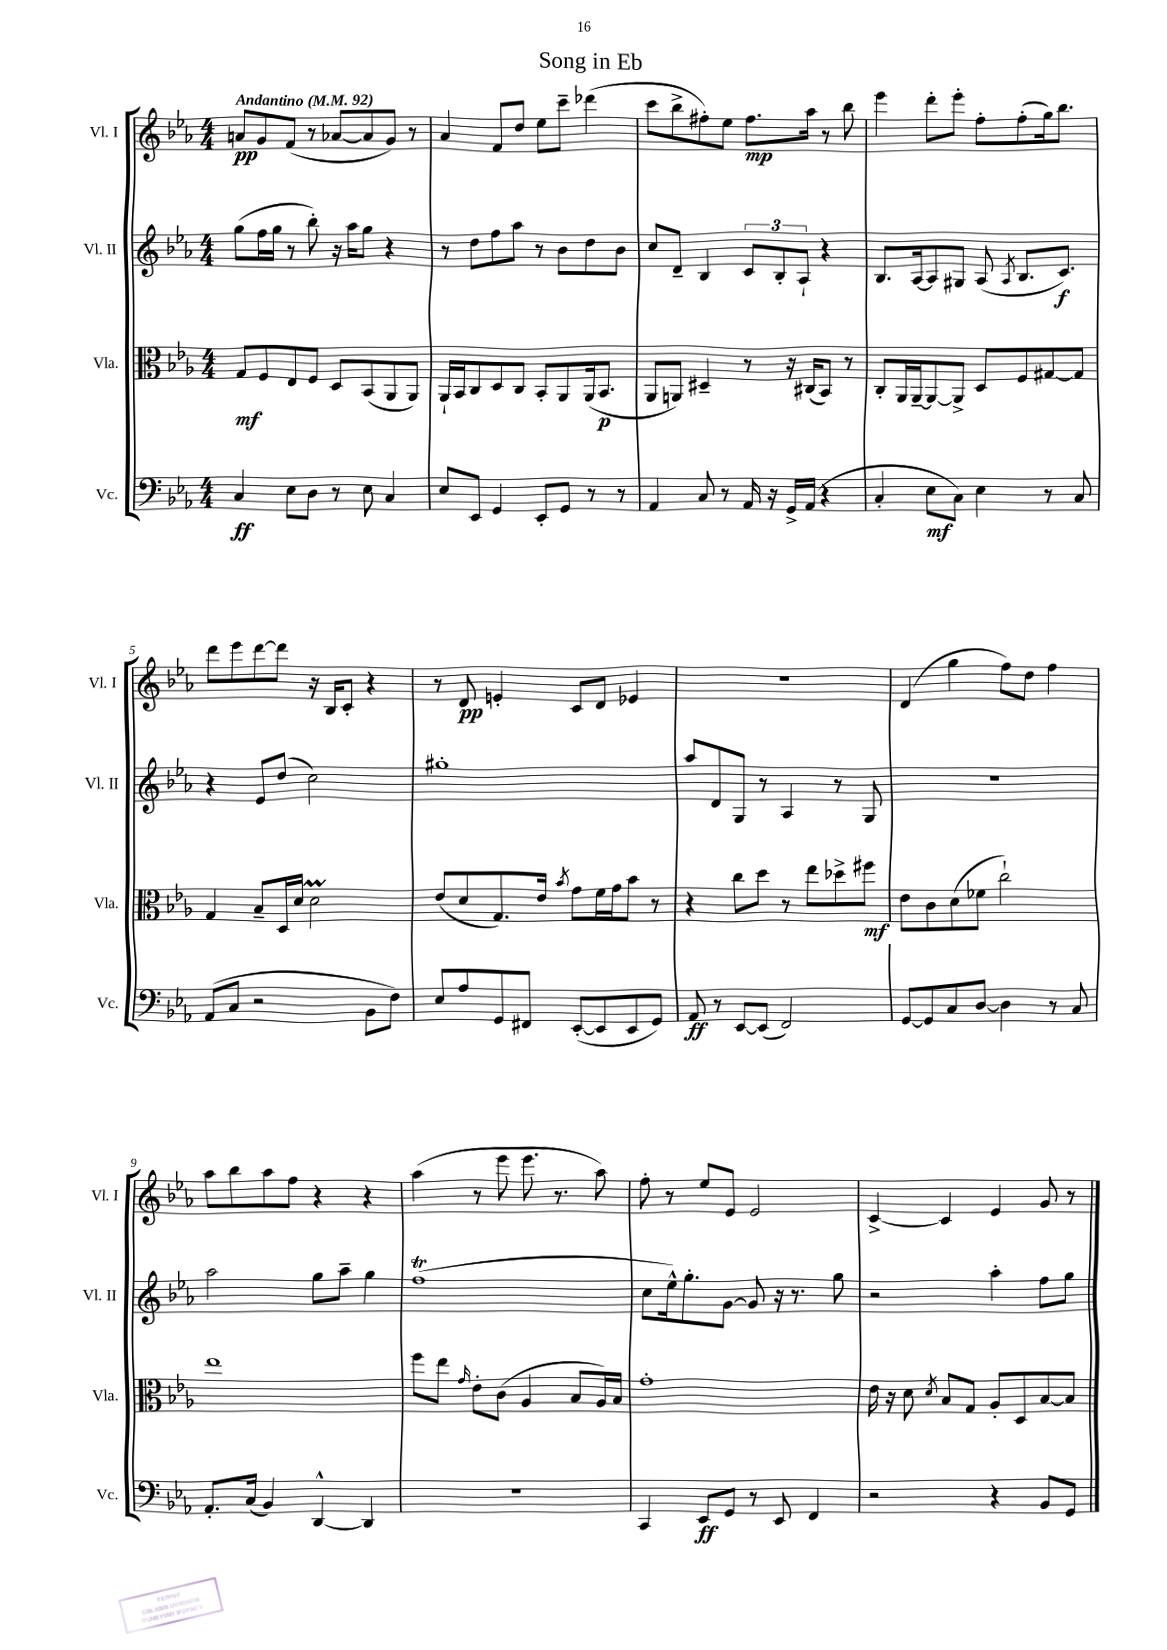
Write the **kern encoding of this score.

**kern	**dynam	**kern	**dynam	**kern	**dynam	**kern	**dynam
*part4	*part4	*part3	*part3	*part2	*part2	*part1	*part1
*staff4	*staff4	*staff3	*staff3	*staff2	*staff2	*staff1	*staff1
*I"Vc.	*	*I"Vla.	*	*I"Vl. II	*	*I"Vl. I	*
*I'Vc.	*	*I'Vla.	*	*I'Vl. II	*	*I'Vl. I	*
*clefF4	*	*clefC3	*	*clefG2	*	*clefG2	*
*k[b-e-a-]	*	*k[b-e-a-]	*	*k[b-e-a-]	*	*k[b-e-a-]	*
*M4/4	*	*M4/4	*	*M4/4	*	*M4/4	*
*MM92	*	*MM92	*	*MM92	*	*MM92	*
=1	=1	=1	=1	=1	=1	=1	=1
!	!	!	!	!	!	!LO:TX:a:B:t=Andantino	!
4C/	ff	8G/L	mf	(8gg\L	.	8an/L	pp
.	.	8F/	.	16ff\L	.	8g/	.
.	.	.	.	16gg\JJ	.	.	.
8E-\L	.	8E-/	.	8r	.	(8f/J	.
8D\J	.	8F/J	.	8bb-'\)	.	8r	.
8r	.	8D/L	.	16r	.	[8a-X/L	.
.	.	.	.	16aa-\KL	.	.	.
8E-\	.	(8BB-/	.	8gg\J	.	8a-/]	.
4C/	.	8AA-/	.	4r	.	8g/J)	.
.	.	8AA-/J)	.	.	.	8r	.
=2	=2	=2	=2	=2	=2	=2	=2
8E-/L	.	16AA-`/LL	.	8r	.	4a-/	.
.	.	16BB-/J	.	.	.	.	.
8EE-/J	.	8C/	.	8dd\L	.	.	.
4GG/	.	8D/	.	8ff\	.	8f/L	.
.	.	8C/J	.	8aa-\J	.	8dd/J	.
8EE-'/L	.	8BB-'/L	.	8r	.	8ee-\L	.
8GG/J	.	8AA-/	.	8b-\L	.	8ccc~\J	.
8r	.	(16AA-/k	.	8dd\	.	(4ddd-X\	.
.	.	8.BB-/J	p	.	.	.	.
8r	.	.	.	8b-\J	.	.	.
=3	=3	=3	=3	=3	=3	=3	=3
4AA-/	.	8AA-/L	.	8cc/L	.	8ccc\L	.
.	.	8AAn/J)	.	8d~/J	.	8bb-^\	.
8C/	.	4D#X~/	.	4B-/	.	8ff#X'\)	.
8r	.	.	.	.	.	8ee-\J	.
16AA-/	.	8r	.	12c/L	.	8.ff#\L	mp
16r	.	.	.	.	.	.	.
.	.	.	.	12B-'/	.	.	.
16GG^/LL	.	16r	.	.	.	.	.
.	.	.	.	12A-`/J	.	.	.
(16AA-/JJ	.	(16C#X/KL	.	.	.	16aa-\Jk	.
4r	.	8BB-/J)	.	4r	.	8r	.
.	.	8r	.	.	.	8bb-\	.
=4	=4	=4	=4	=4	=4	=4	=4
4C'/	.	8C'/L	.	8.B-/L	.	4eee-\	.
.	.	16AA-/L	.	.	.	.	.
.	.	[16AA-~/J	.	[16A-/k	.	.	.
8E-\L	mf	8AA-/_	.	8A-/]	.	8ddd'\L	.
8C\J)	.	8AA-^/J]	.	8G#X/J	.	8eee-'\J	.
4E-\	.	8D/L	.	(8A-/	.	8ff'\L	.
.	.	.	.	8qA-/	.	.	.
.	.	8F/	.	8.B-/L	.	(8ff'\	.
8r	.	[8G#X/	.	.	.	16gg\k)	.
.	.	.	.	8.c/J)	f	8.bb-\J	.
8C/	.	8G#/J]	.	.	.	.	.
!!LO:LB:g=z
=5	=5	=5	=5	=5	=5	=5	=5
(8AA-/L	.	4G/	.	4r	.	8ddd\L	.
8C/J	.	.	.	.	.	8eee-\	.
2r	.	8B-~/L	.	8e-/L	.	[8ddd\	.
.	.	16D/L	.	(8dd/J	.	8ddd\J]	.
.	.	16d/JJ	.	.	.	.	.
.	.	2dm\	.	2cc\)	.	16r	.
.	.	.	.	.	.	16B-/KL	.
.	.	.	.	.	.	8c'/J	.
8BB-\L	.	.	.	.	.	4r	.
8F\J)	.	.	.	.	.	.	.
=6	=6	=6	=6	=6	=6	=6	=6
8E-/L	.	(8e-/L	.	1gg#X'	.	8r	.
8A-/	.	8d/	.	.	.	8d/	pp
8GG/	.	8.G/)	.	.	.	4en'/	.
8FF#X/J	.	.	.	.	.	.	.
.	.	16e-/Jk	.	.	.	.	.
.	.	8qb-/	.	.	.	.	.
([8EE-'/L	.	8g\L	.	.	.	8c/L	.
8EE-/]	.	16f\L	.	.	.	8d/J	.
.	.	16g\J	.	.	.	.	.
8EE-/	.	8b-\J	.	.	.	4e-X/	.
8GG/J)	.	8r	.	.	.	.	.
=7	=7	=7	=7	=7	=7	=7	=7
8AA-/	ff	4r	.	8aa-/L	.	1r	.
8r	.	.	.	8d/	.	.	.
[8EE-/L	.	8cc\L	.	8G/J	.	.	.
(8EE-/J]	.	8dd\J	.	8r	.	.	.
2FF/)	.	8r	.	4A-/	.	.	.
.	.	8ee-\L	.	.	.	.	.
.	.	8dd-X^\	.	8r	.	.	.
.	.	8ff#X\J	mf	8G/	.	.	.
=8	=8	=8	=8	=8	=8	=8	=8
[8GG/L	.	8e-\L	.	1r	.	(4d/	.
8GG/]	.	8c\	.	.	.	.	.
8C/	.	(8d\	.	.	.	4gg\	.
[8D/J	.	8f-X\J	.	.	.	.	.
4D\]	.	2cc`\)	.	.	.	8ff\L)	.
.	.	.	.	.	.	8dd\J	.
8r	.	.	.	.	.	4ff\	.
8C/	.	.	.	.	.	.	.
!!LO:LB:g=z
=9	=9	=9	=9	=9	=9	=9	=9
8.AA-'/L	.	1ee-	.	2aa-\	.	8aa-\L	.
.	.	.	.	.	.	8bb-\	.
(16C/Jk	.	.	.	.	.	.	.
4BB-/)	.	.	.	.	.	8aa-\	.
.	.	.	.	.	.	8ff\J	.
[4DD^^/	.	.	.	8gg\L	.	4r	.
.	.	.	.	8aa-~\J	.	.	.
4DD/]	.	.	.	4gg\	.	4r	.
=10	=10	=10	=10	=10	=10	=10	=10
1r	.	8ff\L	.	(1ffT	.	(4aa-\	.
.	.	8ee-\J	.	.	.	.	.
.	.	16qqg/	.	.	.	.	.
.	.	8e-'\L	.	.	.	8r	.
.	.	(8c\J	.	.	.	8eee-\	.
.	.	4A-/	.	.	.	8.eee-\	.
.	.	.	.	.	.	8.r	.
.	.	8B-/L	.	.	.	.	.
.	.	16A-/L)	.	.	.	8aa-\)	.
.	.	16B-/JJ	.	.	.	.	.
=11	=11	=11	=11	=11	=11	=11	=11
4CC/	.	1g'	.	8cc\L	.	8ff'\	.
.	.	.	.	16ee-^^\k)	.	8r	.
.	.	.	.	8.gg'\	.	.	.
8EE-/L	ff	.	.	.	.	8ee-/L	.
8GG/J	.	.	.	[8g\J	.	8e-/J	.
8r	.	.	.	8g/]	.	2e-/	.
8EE-/	.	.	.	16r	.	.	.
.	.	.	.	8.r	.	.	.
4FF/	.	.	.	.	.	.	.
.	.	.	.	8gg\	.	.	.
=12	=12	=12	=12	=12	=12	=12	=12
2r	.	16e-\	.	2r	.	[4c^/	.
.	.	16r	.	.	.	.	.
.	.	8d\	.	.	.	.	.
.	.	8qd/	.	.	.	.	.
.	.	8B-/L	.	.	.	4c/]	.
.	.	8G/J	.	.	.	.	.
4r	.	8A-'/L	.	4aa-'\	.	4e-/	.
.	.	8D/	.	.	.	.	.
8BB-/L	.	[8B-/	.	8ff\L	.	8g/	.
8GG/J	.	8B-/J]	.	8gg\J	.	8r	.
==	==	==	==	==	==	==	==
*-	*-	*-	*-	*-	*-	*-	*-
